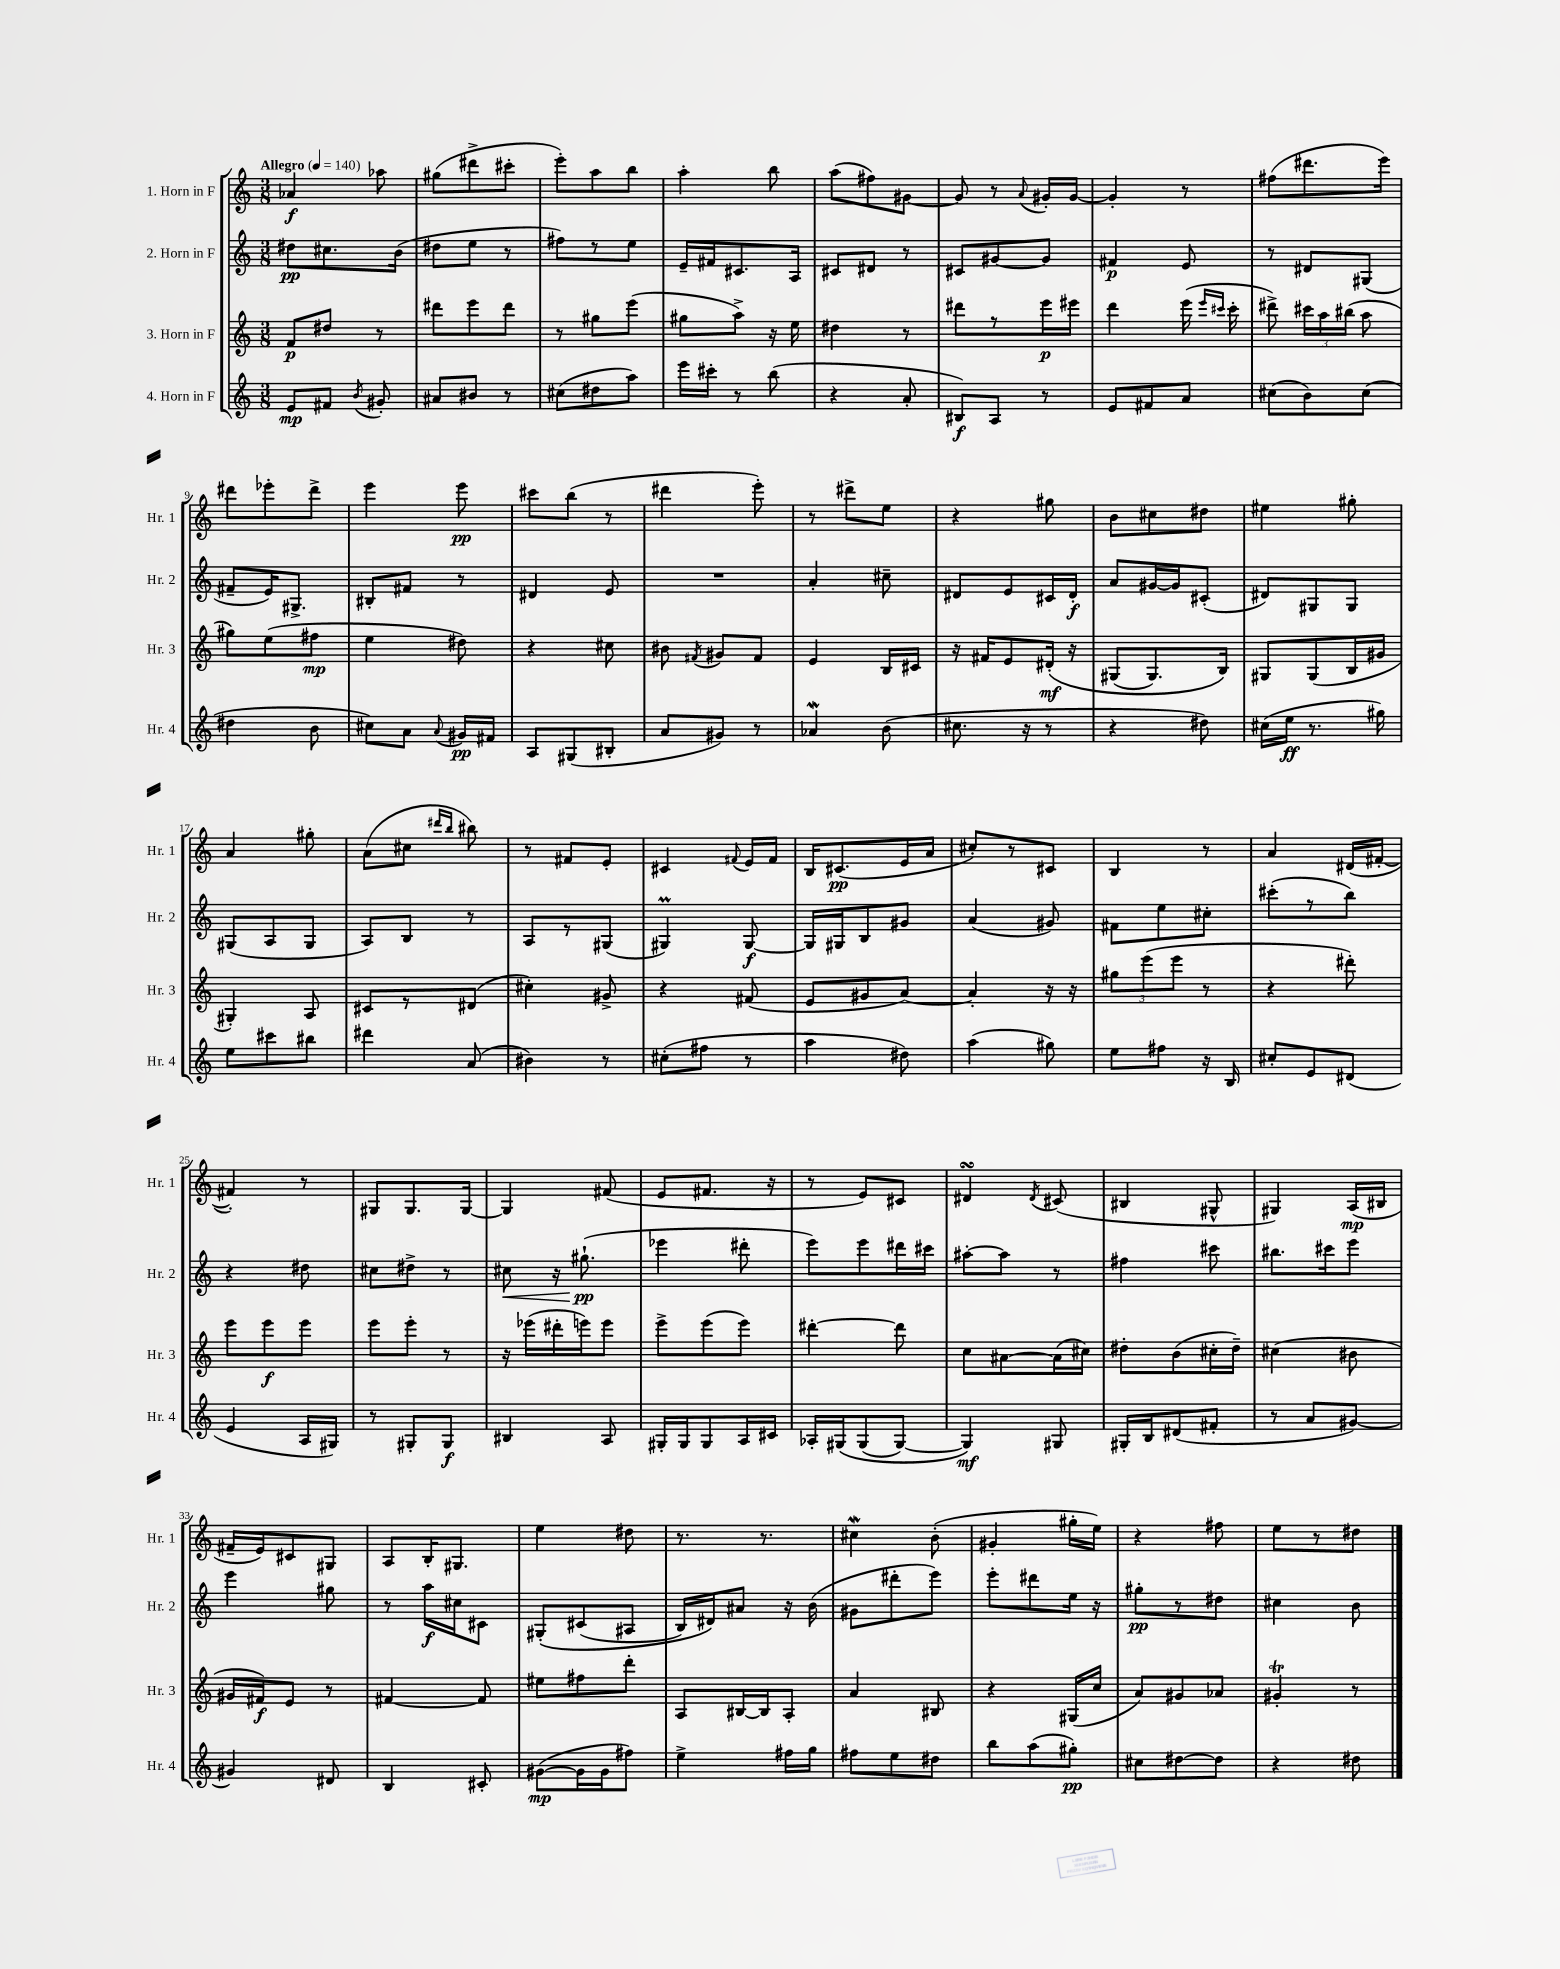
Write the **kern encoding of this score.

**kern	**dynam	**kern	**dynam	**kern	**dynam	**kern	**dynam
*part4	*part4	*part3	*part3	*part2	*part2	*part1	*part1
*staff4	*staff4	*staff3	*staff3	*staff2	*staff2	*staff1	*staff1
*I"4. Horn in F	*	*I"3. Horn in F	*	*I"2. Horn in F	*	*I"1. Horn in F	*
*I'Hr. 4	*	*I'Hr. 3	*	*I'Hr. 2	*	*I'Hr. 1	*
*clefG2	*	*clefG2	*	*clefG2	*	*clefG2	*
*k[]	*	*k[]	*	*k[]	*	*k[]	*
*M3/8	*	*M3/8	*	*M3/8	*	*M3/8	*
*MM140	*	*MM140	*	*MM140	*	*MM140	*
=1	=1	=1	=1	=1	=1	=1	=1
!	!	!	!	!	!	!LO:TX:a:B:t=Allegro	!
8e/L	mp	8f/L	p	8dd#X\L	pp	4a-X/	f
8f#X/J	.	8dd#X/J	.	8.cc#X\	.	.	.
8qb/	.	.	.	.	.	.	.
8g#X'/	.	8r	.	.	.	8aa-X\	.
.	.	.	.	(16b\Jk	.	.	.
=2	=2	=2	=2	=2	=2	=2	=2
8a#X/L	.	8ddd#X\L	.	8dd#X\L	.	(8gg#X\L	.
8b#X/J	.	8eee\	.	8ee\J	.	8ddd#X^\	.
8r	.	8ddd#\J	.	8r	.	8ccc#X'\J	.
=3	=3	=3	=3	=3	=3	=3	=3
(8cc#X\L	.	8r	.	8ff#X\L)	.	8eee'\L)	.
8dd#X\	.	8gg#X\L	.	8r	.	8aa\	.
8aa\J)	.	(8eee\J	.	8ee\J	.	8bb\J	.
=4	=4	=4	=4	=4	=4	=4	=4
16eee\LL	.	8gg#X\L	.	16e~/LL	.	4aa'\	.
16ccc#X'\JJ	.	.	.	16f#X/J	.	.	.
8r	.	8aa^\J)	.	8.c#X/	.	.	.
(8bb\	.	16r	.	.	.	8bb\	.
.	.	16ee\	.	16A/Jk	.	.	.
=5	=5	=5	=5	=5	=5	=5	=5
4r	.	4dd#X\	.	8c#X/L	.	(8aa\L	.
.	.	.	.	8d#X/J	.	8ff#X\)	.
8a'/	.	8r	.	8r	.	[8g#X\J	.
=6	=6	=6	=6	=6	=6	=6	=6
8B#X/L)	f	8ddd#X\L	.	8c#X/L	.	8g#/]	.
8A/J	.	8r	.	[8g#X/	.	8r	.
.	.	.	.	.	.	8qqa/	.
8r	.	16eee\L	p	8g#/J]	.	16g#X'/LL	.
.	.	16eee#X\JJ	.	.	.	[16g#/JJ	.
=7	=7	=7	=7	=7	=7	=7	=7
8e/L	.	4ddd\	.	4f#X/	p	4g#'/]	.
8f#X/	.	.	.	.	.	.	.
8a/J	.	(16eee\	.	8e/	.	8r	.
.	.	16qqeee/LL	.	.	.	.	.
.	.	16qqccc#X/JJ	.	.	.	.	.
.	.	16ccc#'\	.	.	.	.	.
=8	=8	=8	=8	=8	=8	=8	=8
(8cc#X\L	.	8ddd#X^\)	.	8r	.	(8ff#X\L	.
8b\)	.	24ccc#X\LL	.	8d#X/L	.	8.ddd#X\	.
.	.	24aa\	.	.	.	.	.
.	.	(24bb#X\JJ	.	.	.	.	.
(8cc#\J	.	8aa\	.	(8G#X/J	.	.	.
.	.	.	.	.	.	16eee\Jk)	.
!!LO:LB:g=z
=9	=9	=9	=9	=9	=9	=9	=9
4dd#X\	.	8gg#X\L)	.	8f#X~/L	.	8ddd#X\L	.
.	.	(8ee\	.	16e/K)	.	8eee-X'\	.
.	.	.	.	8.G#X^/J	.	.	.
8b\	.	8ff#X\J	mp	.	.	8ddd#^\J	.
=10	=10	=10	=10	=10	=10	=10	=10
8cc#X\L)	.	4ee\	.	8B#X'/L	.	4eee\	.
8a\J	.	.	.	8f#X/J	.	.	.
8qqa/	.	.	.	.	.	.	.
16g#X/LL	pp	8dd#X\)	.	8r	.	8eee\	pp
16f#X/JJ	.	.	.	.	.	.	.
=11	=11	=11	=11	=11	=11	=11	=11
8A/L	.	4r	.	4d#X/	.	8ccc#X\L	.
(8G#X/	.	.	.	.	.	(8bb\J	.
8B#X'/J	.	8cc#X\	.	8e/	.	8r	.
=12	=12	=12	=12	=12	=12	=12	=12
8a/L	.	8b#X\	.	4.r	.	4ddd#X\	.
.	.	8qf#X/	.	.	.	.	.
8g#X/J)	.	8g#X/L	.	.	.	.	.
8r	.	8f#/J	.	.	.	8eee'\)	.
=13	=13	=13	=13	=13	=13	=13	=13
4a-Xw/	.	4e/	.	4a'/	.	8r	.
.	.	.	.	.	.	8ddd#X^\L	.
(8b\	.	16B/LL	.	8cc#X~\	.	8ee\J	.
.	.	16c#X/JJ	.	.	.	.	.
=14	=14	=14	=14	=14	=14	=14	=14
8.cc#X\	.	16r	.	8d#X/L	.	4r	.
.	.	16f#X/KL	.	.	.	.	.
.	.	8e/	.	8e/	.	.	.
16r	.	.	.	.	.	.	.
8r	.	(16d#X'/Jk	mf	16c#X/L	.	8gg#X\	.
.	.	16r	.	16d#'/JJ	f	.	.
=15	=15	=15	=15	=15	=15	=15	=15
4r	.	(8G#X/L	.	8a/L	.	8b\L	.
.	.	8.G#/)	.	[16g#X/L	.	8cc#X\	.
.	.	.	.	16g#/J]	.	.	.
8dd#X\)	.	.	.	(8c#X'/J	.	8dd#X\J	.
.	.	16B/Jk)	.	.	.	.	.
=16	=16	=16	=16	=16	=16	=16	=16
(16cc#X\LL	.	8G#X/L	.	8d#X/L)	.	4ee#X\	.
16ee\JJ	ff	.	.	.	.	.	.
8.r	.	(8G#/	.	8G#X/	.	.	.
.	.	16B/L	.	8G#/J	.	8gg#X'\	.
16gg#X\)	.	16g#X/JJ	.	.	.	.	.
!!LO:LB:g=z
=17	=17	=17	=17	=17	=17	=17	=17
8ee\L	.	4G#X'/)	.	(8G#X/L	.	4a/	.
8ccc#X\	.	.	.	8A/	.	.	.
8bb#X\J	.	8A/	.	8G#/J	.	8gg#X'\	.
=18	=18	=18	=18	=18	=18	=18	=18
4ddd#X\	.	8c#X/L	.	8A/L)	.	(8a\L	.
.	.	8r	.	8B/J	.	8cc#X\J	.
.	.	.	.	.	.	16qqddd#X/LL	.
.	.	.	.	.	.	16qqbb/JJ	.
(8a/	.	(8d#X/J	.	8r	.	8bb#X\)	.
=19	=19	=19	=19	=19	=19	=19	=19
4b#X\)	.	4cc#X'\)	.	8A/L	.	8r	.
.	.	.	.	8r	.	8f#X/L	.
8r	.	8g#X^/	.	(8G#X/J	.	8e'/J	.
=20	=20	=20	=20	=20	=20	=20	=20
(8cc#X'\L	.	4r	.	4G#Xm/)	.	4c#X/	.
8ff#X\J	.	.	.	.	.	.	.
.	.	.	.	.	.	8qqf#X/	.
8r	.	(8f#X/	.	[8G#/	f	16e/LL	.
.	.	.	.	.	.	16f#/JJ	.
=21	=21	=21	=21	=21	=21	=21	=21
4aa\	.	8e/L	.	16G#/LL]	.	16B/KL	.
.	.	.	.	16G#X/J	.	(8.c#X/	pp
.	.	8g#X/	.	8B/	.	.	.
8dd#X\)	.	[8a/J)	.	8g#X/J	.	16e/L	.
.	.	.	.	.	.	16a/JJ	.
=22	=22	=22	=22	=22	=22	=22	=22
(4aa\	.	4a'/]	.	(4a/	.	8cc#X'/L)	.
.	.	.	.	.	.	8r	.
8gg#X\)	.	16r	.	8g#X/)	.	8c#X/J	.
.	.	16r	.	.	.	.	.
=23	=23	=23	=23	=23	=23	=23	=23
8ee\L	.	12gg#X\L	.	8f#X\L	.	4B/	.
.	.	(12eee\	.	.	.	.	.
8ff#X\J	.	.	.	8ee\	.	.	.
.	.	12eee\J	.	.	.	.	.
16r	.	8r	.	8cc#X'\J	.	8r	.
16B/	.	.	.	.	.	.	.
=24	=24	=24	=24	=24	=24	=24	=24
8cc#X'/L	.	4r	.	(8ccc#X'\L	.	4a/	.
8e/	.	.	.	8r	.	.	.
(8d#X/J	.	8ddd#X'\)	.	8bb\J)	.	(16d#X/LL	.
.	.	.	.	.	.	[16f#X'/JJ	.
!!LO:LB:g=z
=25	=25	=25	=25	=25	=25	=25	=25
4e/	.	8eee\L	.	4r	.	4f#X'/])	.
.	.	8eee\	f	.	.	.	.
16A/LL	.	8eee\J	.	8dd#X\	.	8r	.
16G#X/JJ)	.	.	.	.	.	.	.
=26	=26	=26	=26	=26	=26	=26	=26
8r	.	8eee\L	.	8cc#X\L	.	8G#X/L	.
8G#X'/L	.	8eee'\J	.	8dd#X^\J	.	8.G#/	.
8G#/J	f	8r	.	8r	.	.	.
.	.	.	.	.	.	[16G#/Jk	.
=27	=27	=27	=27	=27	=27	=27	=27
!	!	!	!	!	!LO:HP:b	!	!
4B#X/	.	16r	.	8cc#X\	<	4G#/]	.
.	.	(16eee-X\LL	.	.	.	.	.
.	.	16ddd#X'\	.	16r	.	.	.
.	.	16eeen\J)	.	(8.gg#X`\	pp	.	.
8A/	.	8eee\J	.	.	.	(8f#X/	.
.	.	.	.	.	[	.	.
=28	=28	=28	=28	=28	=28	=28	=28
16G#X'/LL	.	8eee^\L	.	4eee-X\	.	8e/L	.
16G#/J	.	.	.	.	.	.	.
8G#/	.	(8eee\	.	.	.	8.f#X/J	.
16A/L	.	8eee\J)	.	8ddd#X'\	.	.	.
16c#X/JJ	.	.	.	.	.	16r	.
=29	=29	=29	=29	=29	=29	=29	=29
16A-X'/LL	.	[4ddd#X'\	.	8eee\L)	.	8r	.
(16G#X/J	.	.	.	.	.	.	.
(8G#/	.	.	.	8eee\	.	8e/L)	.
[8G#/J)	.	8ddd#\]	.	16ddd#X\L	.	8c#X/J	.
.	.	.	.	16ccc#X\JJ	.	.	.
=30	=30	=30	=30	=30	=30	=30	=30
4G#/])	mf	8cc\L	.	[8aa#X'\L	.	4d#XsSsS/	.
.	.	[8a#X\	.	8aa#\J]	.	.	.
.	.	.	.	.	.	8qd#/	.
8G#X/	.	(16a#\L]	.	8r	.	(8c#X/	.
.	.	16cc#X\JJ)	.	.	.	.	.
=31	=31	=31	=31	=31	=31	=31	=31
16G#X'/LL	.	8dd#X'\L	.	4ff#X\	.	4B#X/	.
16B/J	.	.	.	.	.	.	.
(8d#X/	.	(8b\	.	.	.	.	.
8f#X'/J	.	16cc#X'\L	.	8ccc#X\	.	8G#X^^/	.
.	.	16dd#~\JJ)	.	.	.	.	.
=32	=32	=32	=32	=32	=32	=32	=32
8r	.	(4cc#X\	.	8.bb#X\L	.	4G#X/)	.
8a/L	.	.	.	.	.	.	.
.	.	.	.	16ccc#X\k	.	.	.
[8g#X/J)	.	8b#X\	.	8eee\J	.	(16A/LL	mp
.	.	.	.	.	.	16B#X/JJ	.
!!LO:LB:g=z
=33	=33	=33	=33	=33	=33	=33	=33
4g#X/]	.	16g#X/LL	.	4eee\	.	16f#X~/LL	.
.	.	16f#X/J)	f	.	.	16e/J)	.
.	.	8e/J	.	.	.	8c#X/	.
8d#X/	.	8r	.	8gg#X\	.	8G#X/J	.
=34	=34	=34	=34	=34	=34	=34	=34
4B/	.	[4f#X/	.	8r	.	8A/L	.
.	.	.	.	16aa\LL	f	16B'/K	.
.	.	.	.	16cc#X\J	.	8.G#X/J	.
8c#X'/	.	8f#/]	.	8c#X\J	.	.	.
=35	=35	=35	=35	=35	=35	=35	=35
([8g#X\L	mp	8ee#X\L	.	(8G#X'/L	.	4ee\	.
16g#\L]	.	8ff#X\	.	(8c#X/	.	.	.
16g#\J	.	.	.	.	.	.	.
8ff#X\J)	.	8ddd'\J	.	8A#X/J	.	8dd#X\	.
=36	=36	=36	=36	=36	=36	=36	=36
4ee^\	.	8A/L	.	16B/LL)	.	8.r	.
.	.	.	.	16d#X/J)	.	.	.
.	.	[16B#X/L	.	8a#X/J	.	.	.
.	.	16B#/J]	.	.	.	8.r	.
16ff#X\LL	.	8A'/J	.	16r	.	.	.
16gg\JJ	.	.	.	(16b\	.	.	.
=37	=37	=37	=37	=37	=37	=37	=37
8ff#X\L	.	4a/	.	8g#X\L	.	4cc#XW\	.
8ee\	.	.	.	8ddd#X'\	.	.	.
8dd#X\J	.	8B#X/	.	8eee\J)	.	(8b'\	.
=38	=38	=38	=38	=38	=38	=38	=38
8bb\L	.	4r	.	8eee'\L	.	4g#X'/	.
(8aa\	.	.	.	8ddd#X\	.	.	.
8gg#X'\J)	pp	(16G#X/LL	.	16ee\Jk	.	16gg#X'\LL	.
.	.	16cc/JJ	.	16r	.	16ee\JJ)	.
=39	=39	=39	=39	=39	=39	=39	=39
8cc#X\L	.	8a/L)	.	8gg#X'\L	pp	4r	.
[8dd#X\	.	8g#X/	.	8r	.	.	.
8dd#\J]	.	8a-X/J	.	8dd#X\J	.	8ff#X\	.
=40	=40	=40	=40	=40	=40	=40	=40
4r	.	4g#Xt'/	.	4cc#X\	.	8ee\L	.
.	.	.	.	.	.	8r	.
8dd#X\	.	8r	.	8b\	.	8dd#X\J	.
==	==	==	==	==	==	==	==
*-	*-	*-	*-	*-	*-	*-	*-
